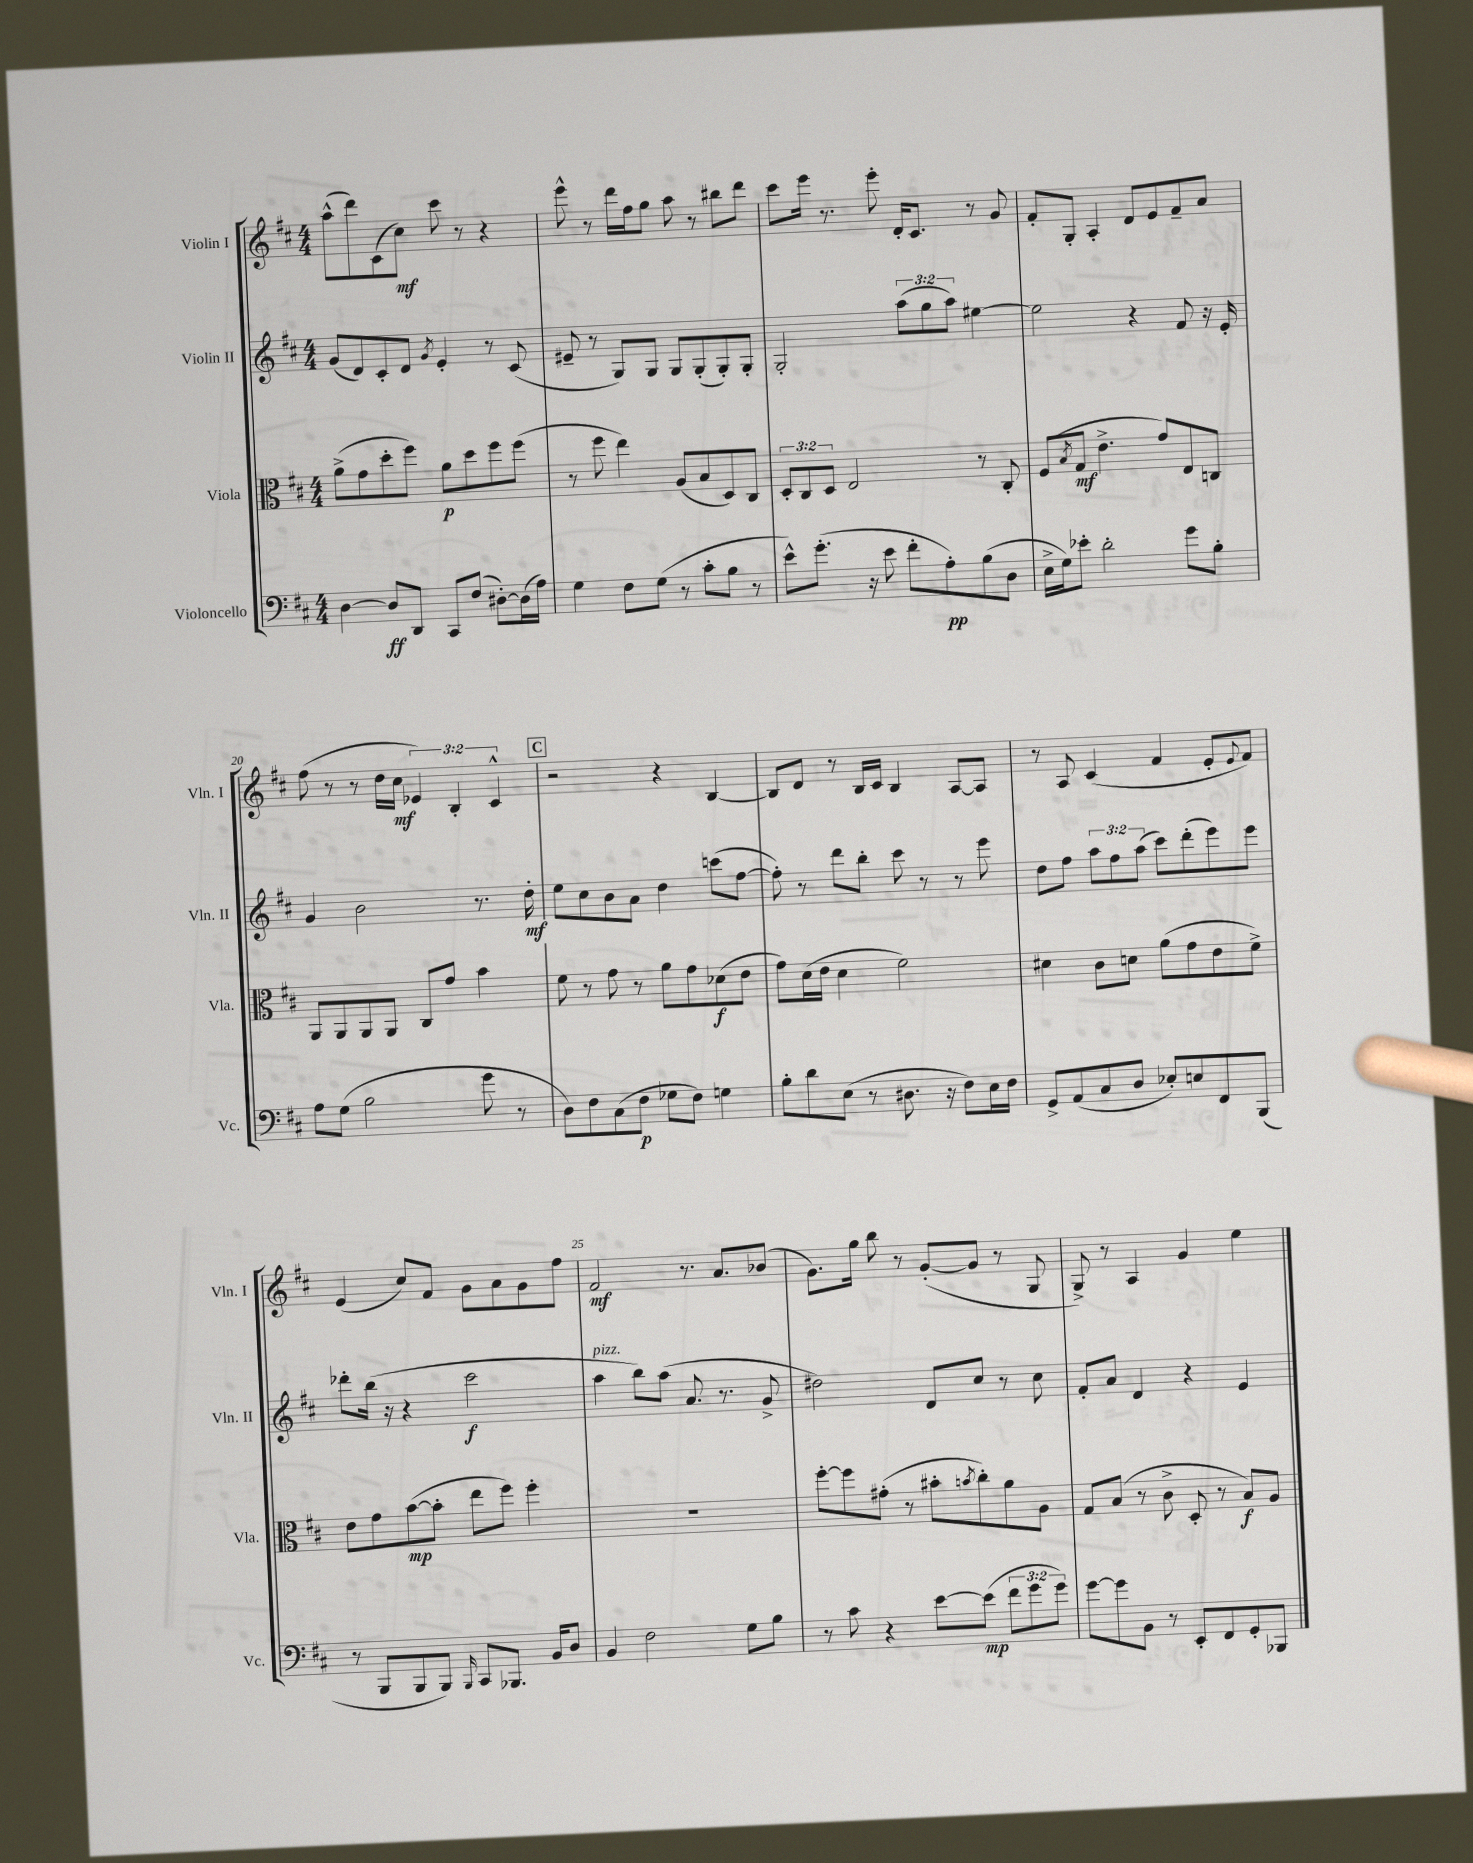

**kern	**kern	**kern	**kern
*staff4	*staff3	*staff2	*staff1
*clefF4	*clefC3	*clefG2	*clefG2
*k[f#c#]	*k[f#c#]	*k[f#c#]	*k[f#c#]
*M4/4	*M4/4	*M4/4	*M4/4
[4D	(8a^	(8g	(8aa^^
.	8g	8d)	8ddd)
8D]	8dd'	8c#'	(8c#
8DD	8ff#)	8d	8cc#)
.	.	8qg	.
8CC#	8a	4e'	8ccc#
(8F#	8dd	.	8r
[8D#')	8ff#	8r	4r
(16D#]	(8ff#	(8c#	.
16A)	.	.	.
=	=	=	=
4G	8r	8e#~	8eee^^
.	8ff#	8r	8r
8F#	4ee)	8G)	16ddd
.	.	.	16ff#
(8G	.	8G	8gg
8r	(8A	8G	8aa
8c#'	8B	(8G'	8r
8B	8D)	8G')	8bb#
8r	8C#	8G'	8ddd
=	=	=	=
8e^^)	12D'	2G'	8ccc#
.	12C#	.	.
(8.g'	.	.	16eee
.	12D	.	.
.	.	.	8.r
.	2E	.	.
16r	.	.	.
8e	.	.	8eee'
8f#'	.	(12aa	16d'
.	.	.	8.c#
.	.	12gg	.
8A')	.	.	.
.	.	12aa)	.
(8B	8r	[4ee#	8r
8D	8C#'	.	8g
=	=	=	=
16E^	(8F#	2ee#]	8f#'
16G)	.	.	.
.	8qB	.	.
8e-'	8G	.	8G'
2d'	4.e^	.	4A'
.	.	4r	8d
.	8g)	.	8e
8g	8E	8f#	8f#~
8B'	8C	16r	8a
.	.	16e'	.
=	=	=	=
8A	8AA	4g	(8ff#
(8G	8AA	.	8r
2B	8AA	2b	8r
.	8AA	.	16dd
.	.	.	16cc#
.	8C#	.	6e-)
.	8g	.	.
.	.	.	6B'
8g	4b	8.r	.
.	.	.	6c#^^
8r	.	.	.
.	.	16dd'	.
=	=	=	=
8D)	8f#	8ee	2r
8F#	8r	8cc#	.
(8C#	8g	8b	.
8F#	8r	8a	.
8G-	8a	4dd	4r
8F#)	8g	.	.
4G	(8d-	(8ccc	[4B
.	8e	[8ff#	.
=	=	=	=
8B'	8g)	8ff#'])	8B]
8d	(16d	8r	8d
.	16e	.	.
(8E	4d	8ddd	8r
8r	.	8bb'	16B
.	.	.	16c#
8.D#	2f#)	8ccc#	4B
.	.	8r	.
16r	.	.	.
8F#)	.	8r	[8A
16E	.	8eee	8A]
16F#	.	.	.
=	=	=	=
8GG^	4d#	8dd	8r
(8AA	.	8ff#	8A
8C#	8c#	12aa	(4c#
.	.	12ff#	.
8D	8d	.	.
.	.	(12aa	.
8E-')	(8a	8ccc#)	4f#
8E	8g	(8ddd'	.
8FF#	8e	8eee)	8e'
.	.	.	8qqe
(8BBB	8f#^)	8eee	8f#)
=	=	=	=
8r	8e	8ddd-'	(4e
8BBB	8g	(16bb	.
.	.	16r	.
8BBB	([8b	4r	8cc#)
8BBB)	8b']	.	8f#
16qqBBB	.	.	.
8CC#	8ee	2ccc#	8g
8.BBB-	8ff#)	.	8a
.	4ff#'	.	8g
16BB	.	.	.
8D	.	.	8ff#
=	=	=	=
4BB	1r	4aa	2f#
2F#	.	8bb)	.
.	.	(8aa	.
.	.	8.a	8.r
.	.	8.r	8.a
8G	.	.	.
8B	.	8g^	(8b-
=	=	=	=
8r	[8ff#'	2dd#)	8.g)
8c#	8ff#]	.	.
.	.	.	16gg
4r	(8g#'	.	8bb
.	8r	.	8r
[8e	8b#'	8d	([8g'
.	8qb	.	.
(8e]	8cc#')	8cc#	8g]
12f#	8a	8r	8r
12g	.	.	.
.	8A	8cc#	8G
12g)	.	.	.
=	=	=	=
[8g	8G	8f#'	8G^)
8g]	(8B	8a	8r
8BB	8r	4d	4A
8r	8c#^	.	.
8EE'	8D'	4r	4g
8FF#	8r	.	.
8GG'	8B)	4e	4ee
8BBB-	8A	.	.
==	==	==	==
*-	*-	*-	*-
